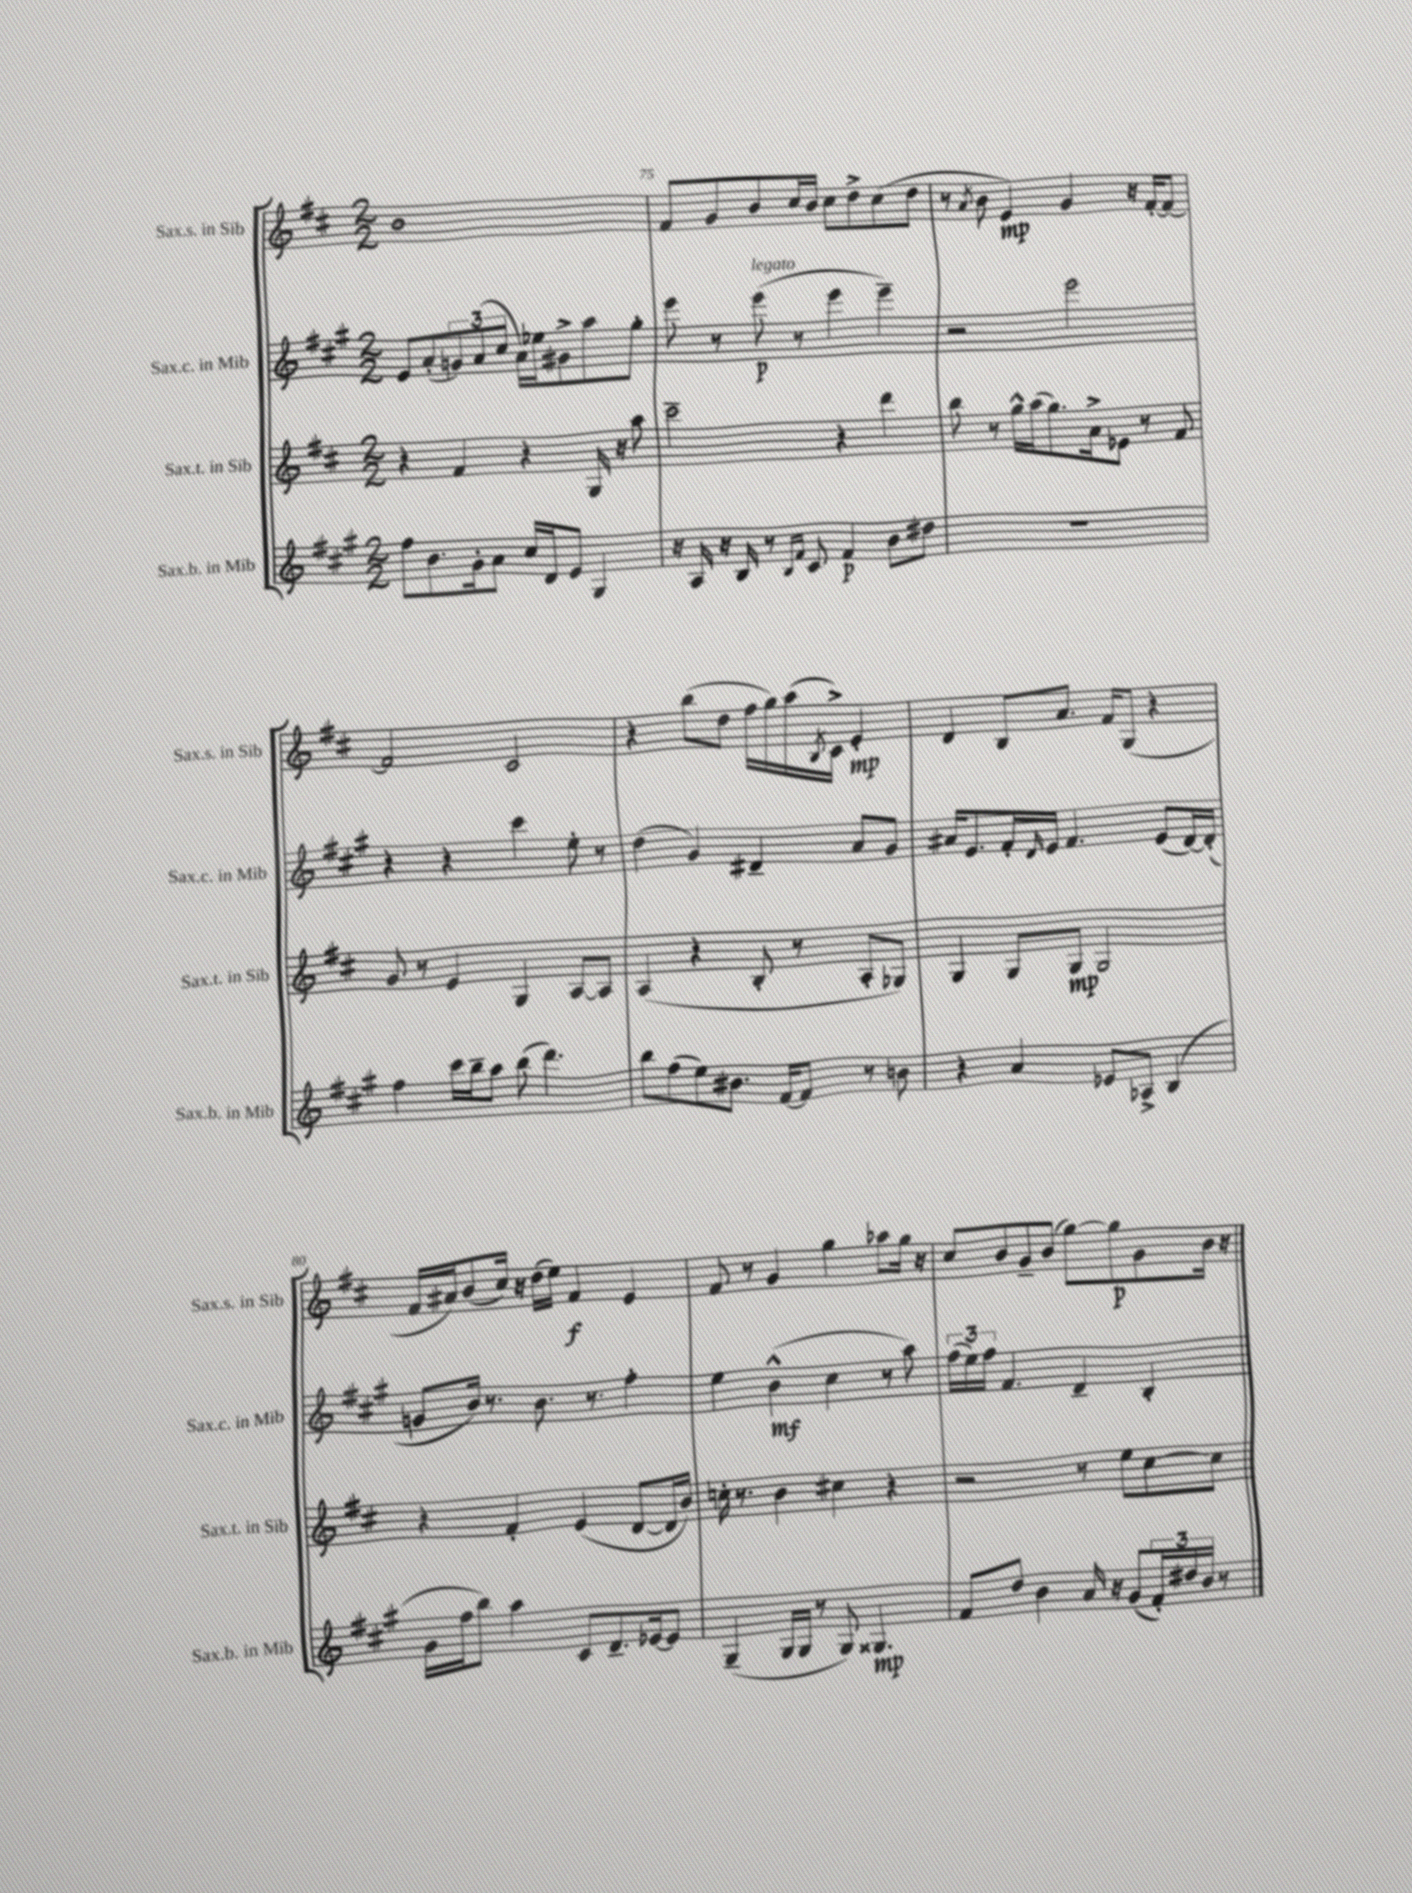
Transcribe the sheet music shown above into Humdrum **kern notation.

**kern	**dynam	**kern	**dynam	**kern	**dynam	**kern	**dynam
*part4	*part4	*part3	*part3	*part2	*part2	*part1	*part1
*staff4	*staff4	*staff3	*staff3	*staff2	*staff2	*staff1	*staff1
*I"Sax.b. in Mib	*	*I"Sax.t. in Sib	*	*I"Sax.c. in Mib	*	*I"Sax.s. in Sib	*
*I'Sax.b. in Mib	*	*I'Sax.t. in Sib	*	*I'Sax.c. in Mib	*	*I'Sax.s. in Sib	*
*clefG2	*	*clefG2	*	*clefG2	*	*clefG2	*
*k[f#c#g#]	*	*k[f#c#]	*	*k[f#c#g#]	*	*k[f#c#]	*
*M2/2	*	*M2/2	*	*M2/2	*	*M2/2	*
=74	=74	=74	=74	=74	=74	=74	=74
8ff#\L	.	4r	.	8e/L	.	1b	.
8.b\	.	.	.	(8a'/	.	.	.
.	.	4f#/	.	12gn/)	.	.	.
16g#'\k	.	.	.	.	.	.	.
.	.	.	.	(12a/	.	.	.
8a\J	.	.	.	.	.	.	.
.	.	.	.	12cc#/J	.	.	.
16cc#/LL	.	4r	.	16a\LL)	.	.	.
16d/J	.	.	.	16ee-X\J	.	.	.
8e/J	.	.	.	8g#X^\	.	.	.
4G#/	.	16G/	.	8aa\	.	.	.
.	.	16r	.	.	.	.	.
.	.	8aa\	.	8gg#'\J	.	.	.
=75	=75	=75	=75	=75	=75	=75	=75
16r	.	2ccc#~\	.	8eee\	.	8f#/L	.
16A/	.	.	.	.	.	.	.
16r	.	.	.	8r	.	8g/	.
16B/	.	.	.	.	.	.	.
!	!	!	!	!LO:TX:a:i:t=legato	!	!	!
8r	.	.	.	(8eee\	p	8b/	.
16qqB/LL	.	.	.	.	.	.	.
16qqf#/JJ	.	.	.	.	.	.	.
8c#/	.	.	.	8r	.	16cc#/L	.
.	.	.	.	.	.	16b/JJ	.
4f#/	p	4r	.	4eee\	.	8cc#\L	.
.	.	.	.	.	.	8dd^\	.
8b\L	.	4ddd\	.	4eee~\)	.	(8cc#\	.
8dd#X\J	.	.	.	.	.	8dd\J	.
=76	=76	=76	=76	=76	=76	=76	=76
1r	.	8bb\	.	2r	.	8r	.
.	.	.	.	.	.	8qa/	.
.	.	8r	.	.	.	8b\	.
.	.	16gg^^\LL	.	.	.	4e/)	mp
.	.	(16aa\J	.	.	.	.	.
.	.	8.gg\)	.	.	.	.	.
.	.	.	.	2eee\	.	4g/	.
.	.	16a^\k	.	.	.	.	.
.	.	8e-X\J	.	.	.	.	.
.	.	8r	.	.	.	16r	.
.	.	.	.	.	.	[16f#'/KL	.
.	.	8f#/	.	.	.	8f#/J_	.
!!LO:LB:g=z
=77	=77	=77	=77	=77	=77	=77	=77
4ff#\	.	8g/	.	4r	.	2f#/]	.
.	.	8r	.	.	.	.	.
16ccc#\LL	.	4e/	.	4r	.	.	.
16bb~\J	.	.	.	.	.	.	.
8aa\J	.	.	.	.	.	.	.
(8bb\	.	4G/	.	4ccc#\	.	2c#/	.
4.ddd\)	.	.	.	.	.	.	.
.	.	[8A/L	.	8ee'\	.	.	.
.	.	8A/J]	.	8r	.	.	.
=78	=78	=78	=78	=78	=78	=78	=78
8bb\L	.	(4A/	.	(4dd\	.	4r	.
(8ff#\	.	.	.	.	.	.	.
8ee\)	.	4r	.	4g#/)	.	(8bb\L	.
8.b#X\J	.	.	.	.	.	8dd\J	.
.	.	8B'/	.	4d#X~/	.	16ff#\LL	.
[16f#/KL	.	.	.	.	.	16gg\)	.
8f#/J]	.	8r	.	.	.	(16aa\	.
.	.	.	.	.	.	8qB/	.
.	.	.	.	.	.	16c#^\JJ)	.
8r	.	8A'/L	.	8a/L	.	4e'/	mp
8bn\	.	8G-X/J)	.	8g#/J	.	.	.
=79	=79	=79	=79	=79	=79	=79	=79
4r	.	4G/	.	16a#X/KL	.	4d/	.
.	.	.	.	8.e/	.	.	.
4a/	.	8G/L	.	16f#'/L	.	8B/L	.
.	.	.	.	16qqd/	.	.	.
.	.	.	.	16e/JJ	.	.	.
.	.	8G/J	mp	4.f#/	.	8.a/J	.
8e-X/L	.	2G/	.	.	.	.	.
.	.	.	.	.	.	16f#/KL	.
8A-X^/J	.	.	.	.	.	(8G/J	.
(4B/	.	.	.	(8e/L	.	4r	.
.	.	.	.	[16d/L)	.	.	.
.	.	.	.	(16d'/JJ]	.	.	.
!!LO:LB:g=z
=80	=80	=80	=80	=80	=80	=80	=80
16g#\LL	.	4r	.	8gn/L	.	16f#/LL	.
16ff#\J	.	.	.	.	.	16a#X/J)	.
8bb\J)	.	.	.	16b/Jk)	.	(8b/	.
.	.	.	.	8.r	.	.	.
4aa\	.	4f#'/	.	.	.	16cc#/Jk)	.
.	.	.	.	.	.	16r	.
.	.	.	.	8.b\	.	(16dd\LL	.
.	.	.	.	.	.	16ee\JJ)	.
8c#/L	.	(4e/	.	.	.	4f#/	f
.	.	.	.	8.r	.	.	.
8.d~/	.	.	.	.	.	.	.
.	.	[8d/L	.	4ff#'\	.	4e/	.
[16e-X/k	.	.	.	.	.	.	.
8e-/J]	.	16d/L]	.	.	.	.	.
.	.	16b/JJ)	.	.	.	.	.
=81	=81	=81	=81	=81	=81	=81	=81
(4G#~/	.	16ccn'\	.	4ee\	.	8f#/	.
.	.	8.r	.	.	.	.	.
.	.	.	.	.	.	8r	.
16G#/LL	.	4b\	.	(4b^^\	mf	4g/	.
16G#/JJ	.	.	.	.	.	.	.
8r	.	.	.	.	.	.	.
8G#/)	.	4cc#X\	.	4cc#\	.	4gg\	.
4.G##X/	mp	.	.	.	.	.	.
.	.	4r	.	8r	.	8aa-X\L	.
.	.	.	.	8aa\)	.	16gg\Jk	.
.	.	.	.	.	.	16r	.
=82	=82	=82	=82	=82	=82	=82	=82
8f#/L	.	2r	.	(24ff#\LL	.	8cc#/L	.
.	.	.	.	24ee\)	.	.	.
.	.	.	.	24ff#\JJ	.	.	.
8dd/J	.	.	.	4.f#/	.	8b/	.
4b\	.	.	.	.	.	8g~/	.
.	.	.	.	.	.	(8b/J	.
16a/	.	8r	.	4d~/	.	[8gg\L)	.
16r	.	.	.	.	.	.	.
(8g#/L	.	8ee\L	.	.	.	8gg\]	p
24f#'/L)	.	[8cc#\	.	4B'/	.	8g\	.
24dd#X/	.	.	.	.	.	.	.
24b/JJ	.	.	.	.	.	.	.
8r	.	8cc#\J]	.	.	.	16b\Jk	.
.	.	.	.	.	.	16r	.
==	==	==	==	==	==	==	==
*-	*-	*-	*-	*-	*-	*-	*-
